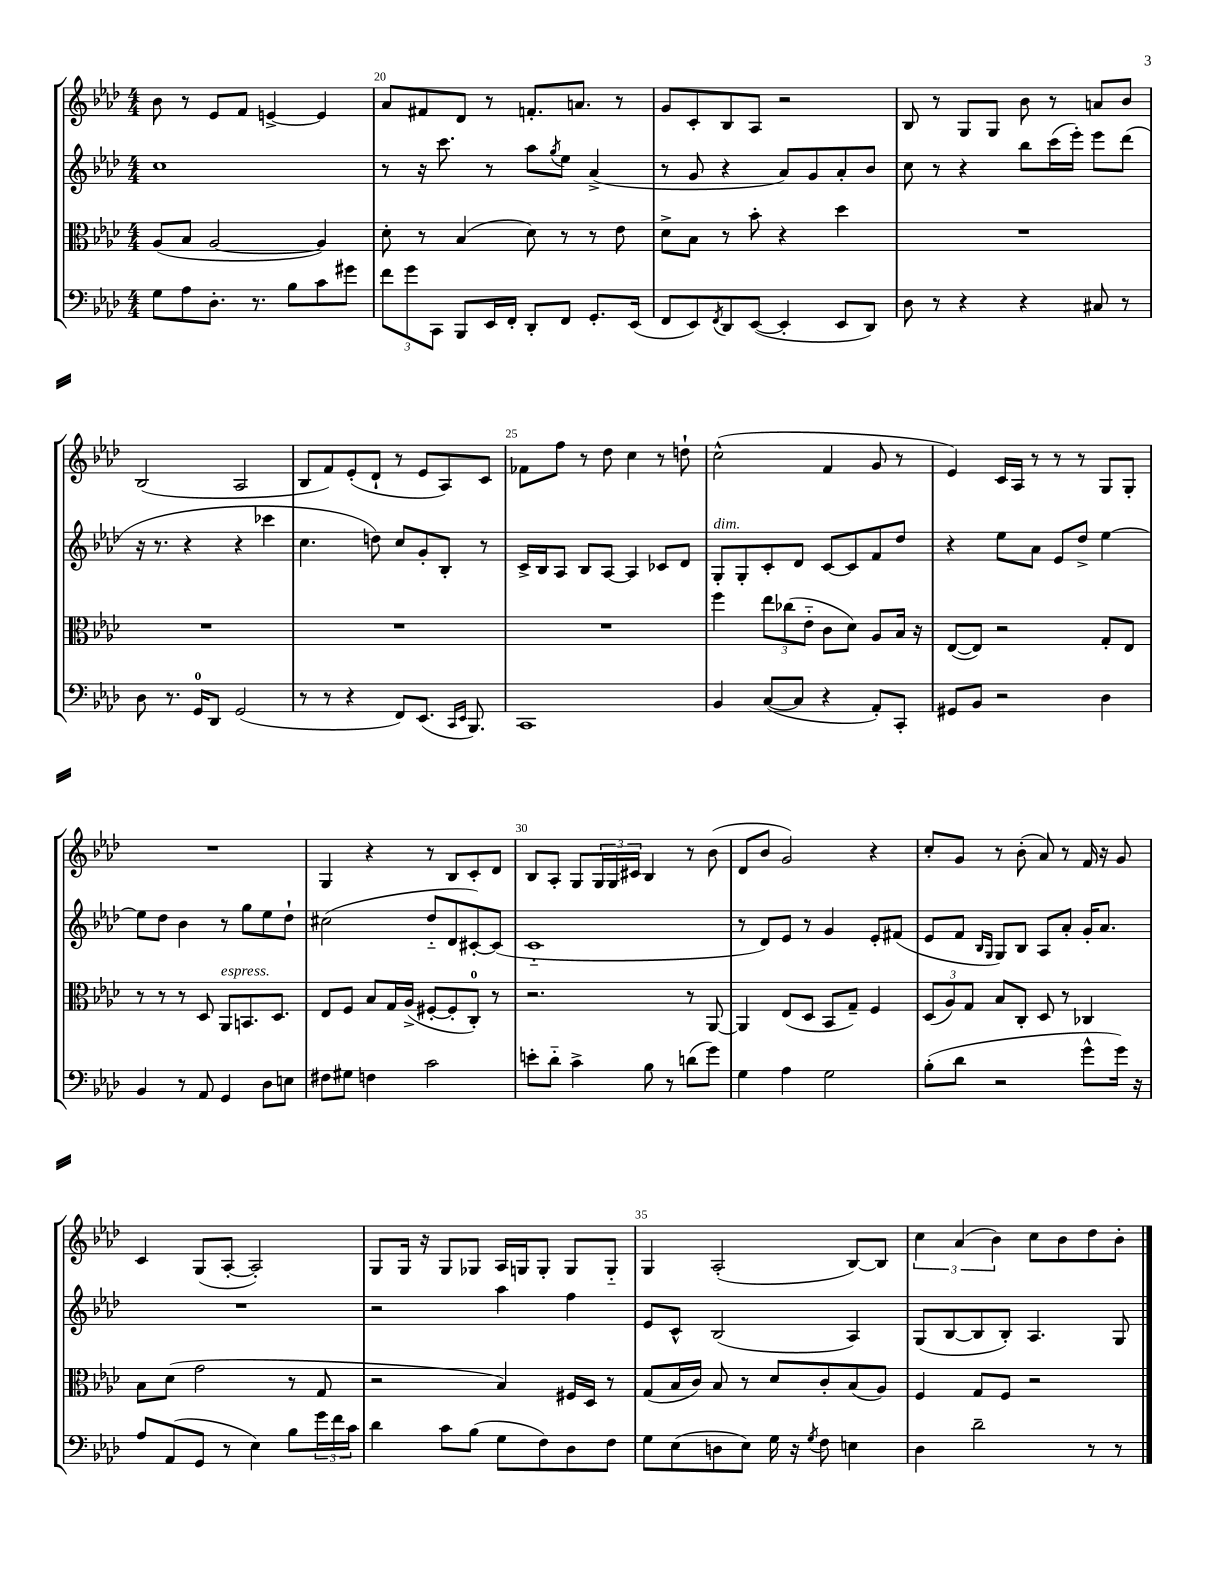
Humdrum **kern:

**kern	**kern	**kern	**kern
*part4	*part3	*part2	*part1
*staff4	*staff3	*staff2	*staff1
*clefF4	*clefC3	*clefG2	*clefG2
*k[b-e-a-d-]	*k[b-e-a-d-]	*k[b-e-a-d-]	*k[b-e-a-d-]
*M4/4	*M4/4	*M4/4	*M4/4
=19	=19	=19	=19
8G\L	(8A-/L	1cc	8b-\
8A-\	8B-/J	.	8r
8.D-'\J	[2A-/	.	8e-/L
.	.	.	8f/J
8.r	.	.	.
.	.	.	[4en^/
8B-\L	.	.	.
8c\	4A-/])	.	4e/]
8g#X\J	.	.	.
=20	=20	=20	=20
12f\L	8d-'\	8r	8a-/L
12g\	.	.	.
.	8r	16r	8f#X/
12CC\J	.	.	.
.	.	8.ccc\	.
8BBB-/L	(4B-/	.	8d-/J
16EE-/L	.	8r	8r
16FF'/JJ	.	.	.
8DD-'/L	8d-\)	8aa-\L	8.fn'/L
.	.	8qgg/	.
8FF/J	8r	8ee-\J	.
.	.	.	8.an/J
8.GG'/L	8r	(4a-^/	.
.	8e-\	.	8r
(16EE-/Jk	.	.	.
=21	=21	=21	=21
8FF/L	8d-^\L	8r	8g/L
8EE-/)	8B-\J	8g/	8c'/
8qFF/	.	.	.
8DD-/	8r	4r	8B-/
([8EE-/J	8b-'\	.	8A-/J
4EE-'/]	4r	8a-/L)	2r
.	.	8g/	.
8EE-/L	4dd-\	8a-'/	.
8DD-/J)	.	8b-/J	.
=22	=22	=22	=22
8D-\	1r	8cc\	8B-/
8r	.	8r	8r
4r	.	4r	8G/L
.	.	.	8G/J
4r	.	8bb-\L	8b-\
.	.	(16ccc\L	8r
.	.	16eee-'\JJ)	.
8C#X/	.	8eee-\L	8an/L
8r	.	(8ddd-\J	8b-/J
!!LO:LB:g=z
=23	=23	=23	=23
8D-\	1r	16r	(2B-/
.	.	8.r	.
8.r	.	.	.
.	.	4r	.
16GG/KL	.	.	.
8DD-/J	.	.	.
(2GG/	.	4r	2A-/
.	.	4ccc-X\	.
=24	=24	=24	=24
8r	1r	4.cc\	8B-/L
8r	.	.	8f/)
4r	.	.	(8e-'/
.	.	8ddn\)	8d-`/J
8FF/L)	.	8cc/L	8r
(8.EE-/J	.	8g'/	8e-/L
.	.	8B-'/J	8A-/)
16qqCC/LL	.	.	.
16qqEE-/JJ	.	.	.
8.BBB-/)	.	.	.
.	.	8r	8c/J
=25	=25	=25	=25
1CC	1r	16c^/LL	8f-X\L
.	.	16B-/J	.
.	.	8A-/J	8ff\J
.	.	8B-/L	8r
.	.	[8A-/J	8dd-\
.	.	4A-/]	4cc\
.	.	8c-X/L	8r
.	.	8d-/J	8ddn`\
=26	=26	=26	=26
!	!	!LO:TX:a:i:t=dim.	!
4BB-/	4ff\	8G'/L	(2cc^^\
.	.	8G'/	.
([8C/L	12ee-\L	8c'/	.
.	(12cc-X\	.	.
8C/J]	.	8d-/J	.
.	12e-\J	.	.
4r	8c\L	[8c/L	4f/
.	8d-\J)	8c/]	.
8AA-'/L)	8A-/L	8f/	8g/
8CC'/J	16B-/Jk	8dd-/J	8r
.	16r	.	.
=27	=27	=27	=27
8GG#X/L	([8E-/L	4r	4e-/)
8BB-/J	8E-/J])	.	.
2r	2r	8ee-\L	16c/LL
.	.	.	16A-/JJ
.	.	8a-\J	8r
.	.	8e-/L	8r
.	.	8dd-^/J	8r
4D-\	8G'/L	[4ee-\	8G/L
.	8E-/J	.	8G'/J
!!LO:LB:g=z
=28	=28	=28	=28
4BB-/	8r	8ee-\L]	1r
.	8r	8dd-\J	.
8r	8r	4b-\	.
8AA-/	8D-/	.	.
!	!LO:TX:a:i:t=espress.	!	!
4GG/	8AA-/L	8r	.
.	8.BBn/	8gg\L	.
8D-\L	.	8ee-\	.
.	8.D-/J	.	.
8En\J	.	8dd-`\J	.
=29	=29	=29	=29
8F#X\L	8E-/L	(2cc#X\	4G/
8G#X\J	8F/J	.	.
4Fn\	8B-/L	.	4r
.	16G/L	.	.
.	(16A-^/JJ	.	.
2c\	[8F#X'/L	8dd-/L	8r
.	8F#'/]	8d-/	8B-/L
.	8C'/J)	[8c#X'/)	8c'/
.	8r	(8c#/J]	8d-/J
=30	=30	=30	=30
8en'\L	2.r	1c	8B-/L
8d-\J	.	.	8A-'/J
4c^\	.	.	8G/L
.	.	.	24G/L
.	.	.	24G/
.	.	.	24c#X/JJ
8B-\	.	.	4B-/
8r	.	.	.
(8dn\L	8r	.	8r
8g\J)	[8AA-/	.	(8b-\
=31	=31	=31	=31
4G\	4AA-/]	8r	8d-/L
.	.	8d-/L)	8b-/J
4A-\	(8E-/L	8e-/J	2g/)
.	8D-/J	8r	.
2G\	8BB-/L	4g/	.
.	8G~/J)	.	.
.	4F/	8e-'/L	4r
.	.	(8f#X/J	.
=32	=32	=32	=32
(8B-'\L	(12D-/L	8e-/L	8cc'/L
.	12A-/)	.	.
8d-\J	.	8f/J	8g/J
.	12G/J	.	.
.	.	16qqB-/LL	.
.	.	16qqG/JJ	.
2r	8B-/L	8G/L)	8r
.	8C'/J	8B-/J	(8b-'\
.	8D-/	8A-/L	8a-/)
.	8r	8a-'/J	8r
8g^^\L	4C-X/	16g'/KL	16f/
.	.	8.a-/J	16r
16g\Jk)	.	.	8g/
16r	.	.	.
!!LO:LB:g=z
=33	=33	=33	=33
8A-/L	8B-\L	1r	4c/
(8AA-/	(8d-\J	.	.
8GG/J	2g\	.	(8G/L
8r	.	.	[8A-'/J
4E-\)	.	.	2A-'/])
8B-\L	8r	.	.
24g\L	8G/	.	.
24f\	.	.	.
24c\JJ	.	.	.
=34	=34	=34	=34
4d-\	2r	2r	8G/L
.	.	.	16G/Jk
.	.	.	16r
8c\L	.	.	8G/L
(8B-\J	.	.	8G-X/J
8G\L	4B-/)	4aa-\	16A-/LL
.	.	.	16Gn/J
8F\)	.	.	8G'/J
8D-\	16F#X/LL	4ff\	8G/L
.	16D-/JJ	.	.
8F\J	8r	.	8G/J
=35	=35	=35	=35
8G\L	(8G/L	8e-/L	4G/
(8E-\	16B-/L	8c^^/J	.
.	16c/JJ)	.	.
8Dn\	8B-/	(2B-/	(2A-'/
8E-\J)	8r	.	.
16G\	8d-/L	.	.
16r	.	.	.
8qG/	.	.	.
8F\	8c'/	.	.
4En\	(8B-/	4A-/)	[8B-/L)
.	8A-/J)	.	8B-/J]
=36	=36	=36	=36
4D-\	4F/	(8G/L	6cc\
.	.	[8B-/	.
.	.	.	(6a-/
2d-~\	8G/L	8B-/]	.
.	.	.	6b-\)
.	8F/J	8B-'/J)	.
.	2r	4.A-/	8cc\L
.	.	.	8b-\
8r	.	.	8dd-\
8r	.	8G/	8b-'\J
==	==	==	==
*-	*-	*-	*-
